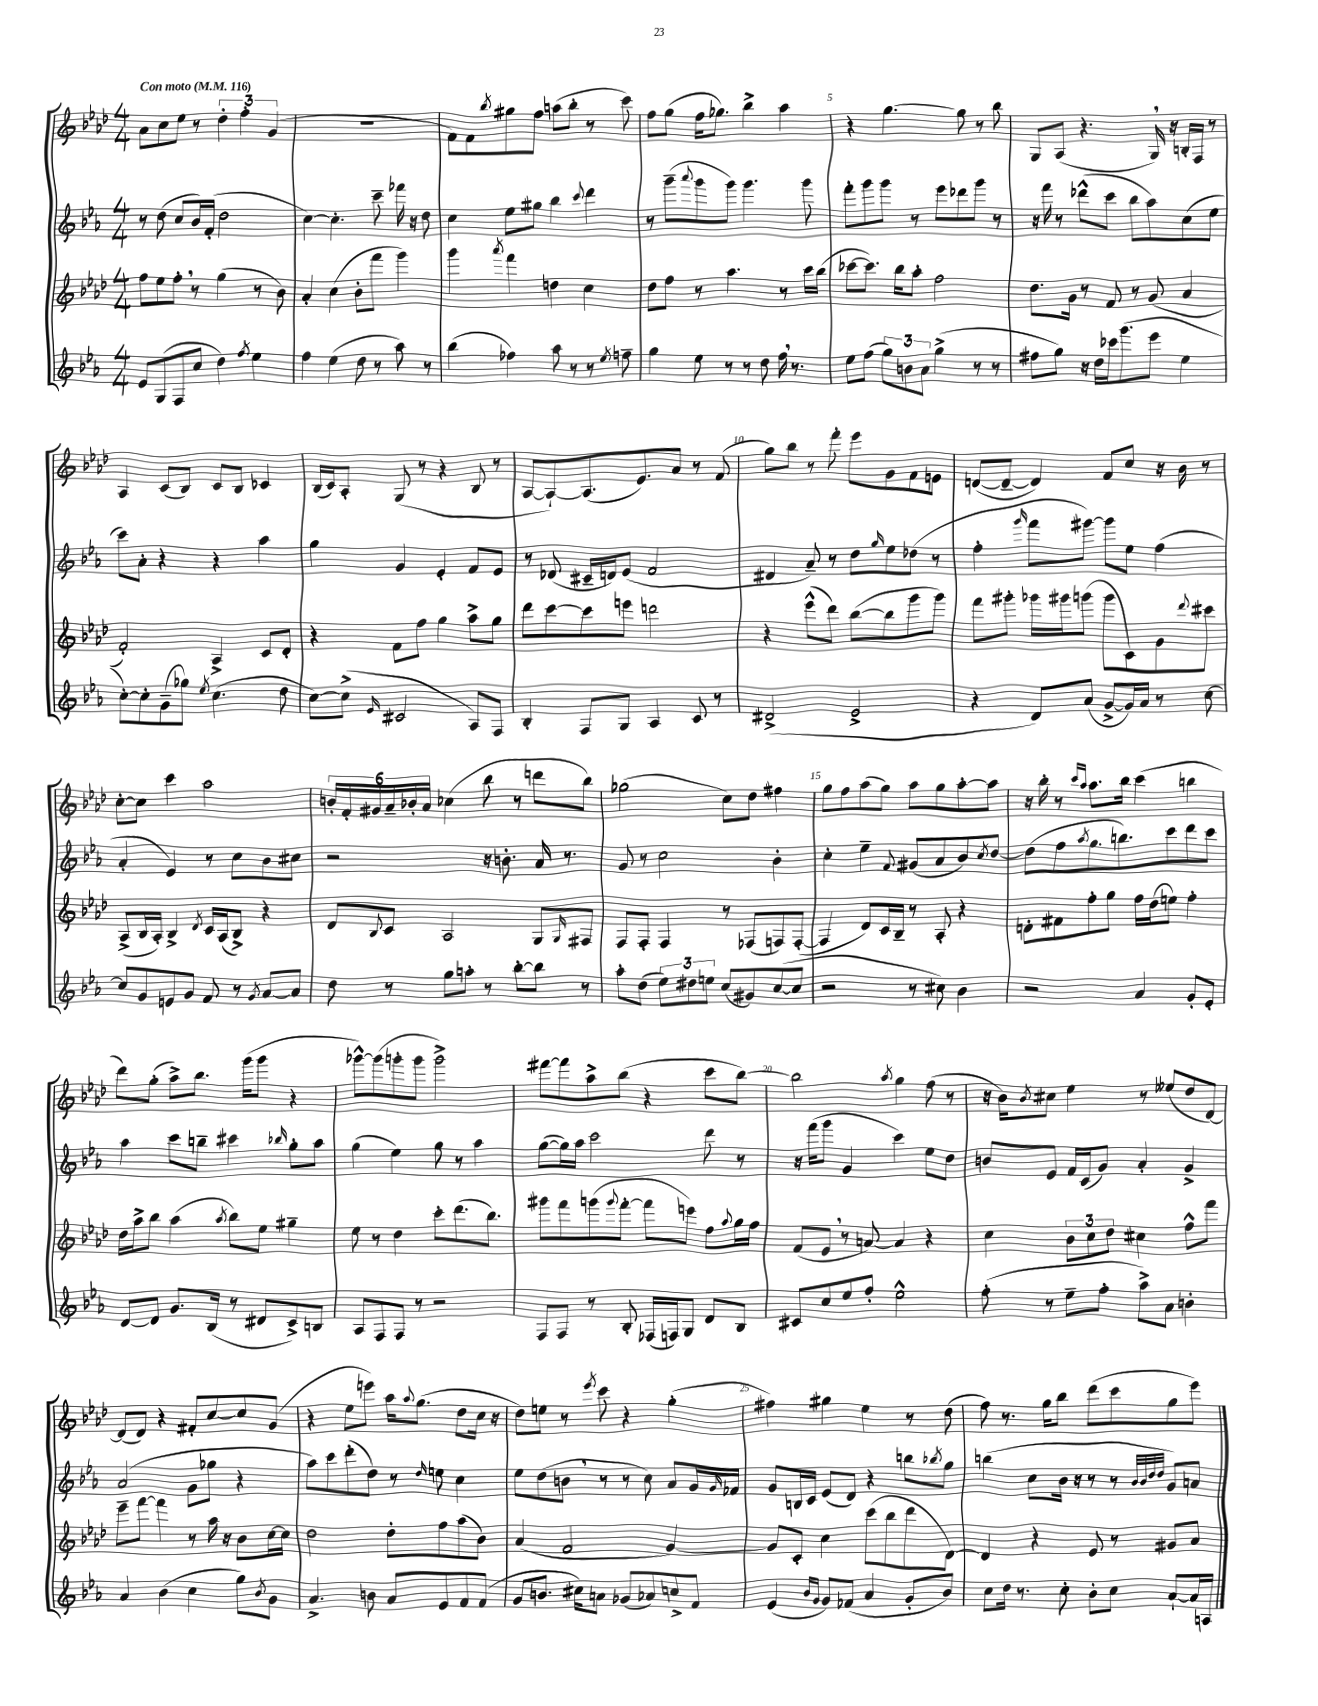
<<
\new StaffGroup <<
\new Staff = "s0" {
    \clef treble \key aes \major \numericTimeSignature \time 4/4 \tempo "Con moto" 4 = 116
    aes'8 c''8 ees''8 r8 \tuplet 3/2 { des''4-. f''4-. g'4( } |
    R1 |
    f'8) f'8 \acciaccatura { bes''8 } gis''8 f''8 a''8( bes''8-. r8 c'''8) |
    f''8 g''8( f''16 ges''8.) bes''4-> aes''4 |
    r4 g''4.~ g''8 r8 bes''8 |
    g8 aes8( r4. g16) \breathe r16 b16-. f16 r8 |
    aes4 c'8( bes8) c'8 bes8 ces'4 |
    bes16( c'16) aes8-. g8( r8 r4 bes8 r8 |
    aes8~ aes8~-!) aes8.( ees'8.) aes'8 r8 f'8( |
    g''8) bes''8 r8 f'''8-. ees'''8 g'8 f'8 e'8 |
    d'8~( d'8~-- d'4) f'8 c''8 r16 bes'16 r8 |
    c''8~-. c''8 c'''4 aes''2 |
    \tuplet 6/4 { b'16-. f'16-. gis'16 aes'16-- bes'16-. aes'16 } ces''4( bes''8 r8 d'''8 bes''8) |
    ges''2( c''8) des''8 fis''4 |
    g''8 f''8 aes''8( g''8) aes''8 g''8 aes''8~-. aes''8 |
    r16 bes''16-. r8 \grace { c'''16 aes''16 } aes''8. bes''16 c'''4( b''4 |
    des'''8) g''8-.( aes''8->) bes''8. g'''16( g'''8 r4 |
    ges'''8~-^) ges'''8( g'''8-. g'''8 g'''2->) |
    fis'''8~ fis'''8 aes''8-> bes''8( r4 c'''8 bes''8~) |
    bes''2 \acciaccatura { aes''8 } g''4 f''8( r8 |
    r16 bes'16) \acciaccatura { bes'8 } cis''8 ees''4 r8 eeses''8( des''8 des'8~) |
    des'8( des'8) r4 fis'8-. c''8~ c''8 g'8( |
    r4 ees''8 e'''8) aes''16 \appoggiatura { aes''8 } g''8.( des''8 c''16 r16 |
    des''8) e''8 r8 \acciaccatura { ees'''8 } c'''8 r4 g''4-.( |
    fis''4) gis''4 ees''4 r8 des''8( |
    f''8) r8. g''16 bes''8 des'''8( c'''8 g''8 ees'''8) \bar "|." |
}
\new Staff = "s1" {
    \clef treble \key ees \major \numericTimeSignature \time 4/4
    r8 d''8( c''8 bes'16) f'16-.( d''2 |
    c''4~) c''4.-. c'''8-- fes'''16 r16 d''8 |
    c''4 ees''8 gis''8 bes''4 \appoggiatura { c'''8 } d'''4 |
    r8 g'''8--( \appoggiatura { aes'''8 } g'''8 g'''8) g'''4. g'''8 |
    f'''8-. g'''8 g'''8 r8 ees'''8 des'''8 g'''8 r8 |
    r16 f'''16 r8 des'''8-^( c'''8 bes''8 aes''8) c''8( ees''8 |
    c'''8) aes'8-. r4 r4 aes''4 |
    g''4 g'4 ees'4-. f'8 ees'8 |
    r8 des'8( cis'16-- d'16) ees'8( f'2 |
    dis'4 aes'8--) r8 d''8 \grace { g''16 } ees''8 des''8( r8 |
    f''4-. \grace { g'''16 } f'''8 gis'''8~) gis'''8 ees''8 f''4( |
    aes'4-. ees'4) r8 c''8 bes'8 cis''8 |
    r2 r16 b'8.-. aes'16 r8. |
    g'8 r8 c''2 bes'4-. |
    c''4-. ees''4-- \appoggiatura { f'8 } gis'8( aes'8 bes'8) \acciaccatura { c''8 } d''8~ |
    d''8( f''8 \acciaccatura { aes''8 } g''8. b''8.) c'''8 d'''8 c'''8 |
    aes''4 c'''8 b''8-- cis'''4 \grace { bes''16 } g''8-. aes''8 |
    g''4( ees''4) g''8 r8 aes''4 |
    g''8~( g''16) aes''16 c'''2 d'''8 r8 |
    r16 f'''16( g'''8 g'4 c'''4) ees''8 d''8 |
    b'8 ees'8 f'16 c'16( g'8) aes'4-. g'4-> |
    aes'2( g'8 ges''8 r4 |
    aes''8) c'''8 d'''8-.( d''8) r8 \grace { d''16 } e''8 c''4 |
    ees''8 d''8( b'8 \breathe r8 r8 c''8) aes'8 g'16 \grace { g'16 } fes'16 |
    g'8 b16 c'16 ees'8( d'8) r4 b''8 \acciaccatura { bes''8 } g''8 |
    b''4( c''8 bes'16 r16 r8 r8 \grace { bes'32 bes'32 d''32 d''32 } g'8) a'8 \bar "|." |
}
\new Staff = "s2" {
    \clef treble \key aes \major \numericTimeSignature \time 4/4
    f''8 ees''8 f''8-. \breathe r8 g''4( r8 bes'8) |
    aes'4-. c''4( bes'8-. f'''8 g'''4) |
    g'''4 \acciaccatura { aes'''8 } f'''4 d''4 c''4 |
    des''8 f''8 r8 aes''4. r8 c'''16 bes''16( |
    ces'''8~ ces'''8.) bes''16 aes''8-. f''2 |
    des''8. g'16 r8 f'8 r8 g'8( aes'4 |
    f'2-.) aes4-> c'8 des'8-. |
    r4 f'8 f''8 g''4 aes''8-> g''8 |
    des'''8 c'''8~ c'''8 e'''8 d'''2 |
    r4 ees'''8-^( des'''8) bes''8~( bes''8 g'''8 g'''8) |
    f'''8 gis'''8-. ges'''16 gis'''16 g'''8( g'''8 c'8) g'8 \appoggiatura { des'''8 } cis'''8 |
    aes8->( bes16 aes16-.) bes4-> \acciaccatura { des'8 } c'16 aes16( bes8->) r4 |
    des'8 \appoggiatura { bes8 } c'8 aes2 g8 \grace { g16 } fis8 |
    f8 f8-. f4 r8 fes8( f8) f8~-.( |
    f4 des'8) c'16 bes16-- r8 aes8-. r4 |
    d'8-. fis'8 f''8-. g''8 f''16 des''16( e''8) f''4-. |
    des''16 aes''16-> bes''8 aes''4( \acciaccatura { aes''8 } bes''8) ees''8 gis''4-- |
    ees''8 r8 des''4 c'''8-. des'''8.( bes''8.) |
    gis'''8 f'''8 g'''8( \appoggiatura { g'''8 } f'''8~-. f'''8 e'''8) f''8 \appoggiatura { aes''8 } g''16 f''16 |
    f'8( ees'8 \breathe r8 a'8~) a'4 r4 |
    c''4 \tuplet 3/2 { bes'8 c''8 des''8 } cis''4 f''8-^ f'''8 |
    ees'''8-- f'''8~ f'''4 r8 aes''16 r16 bes'8 c''16~ c''16 |
    des''2 des''8-. f''8 aes''8( bes'8) |
    aes'4( f'2 g'4~) |
    g'8 c'8-. c''4 c'''8( bes''8 des'''8 des'8~) |
    des'4 r4 ees'8 r8 gis'8 aes'8 \bar "|." |
}
\new Staff = "s3" {
    \clef treble \key ees \major \numericTimeSignature \time 4/4
    ees'8 g8( f8 c''8 d''4) \acciaccatura { f''8 } ees''4 |
    f''4 ees''4( d''8 r8 aes''8) r8 |
    bes''4( fes''4) aes''8 r8 r8 \acciaccatura { ees''8 } f''8-- |
    g''4 ees''8 r8 r8 d''8 f''16 \breathe r8. |
    ees''8 f''8( \tuplet 3/2 { g''8) b'8 aes'8 } g''4->( r8 r8 |
    fis''8 g''8) r16 d''16 ces'''16 g'''8.( ees'''8 ees''4 |
    c''8~-.) c''8-. g'8--( ges''8) \acciaccatura { ees''8 } c''4.( d''8 |
    c''8~) c''8->( \grace { ees'16 } cis'2 aes8) f8 |
    bes4-. f8 g8 aes4 c'8 r8 |
    dis'2->( ees'2-> |
    r4 d'8) aes'8( g'8~-> g'16) aes'16 r8 c''8~ |
    c''8 g'8 e'8 g'8 f'8 r8 \acciaccatura { g'8 } aes'8~ aes'8 |
    d''8 r8 g''8 a''8-. r8 bes''8~-. bes''8 r8 |
    aes''8-. d''8( \tuplet 3/2 { ees''8) dis''8 e''8 } c''8( gis'8) c''8~( c''8 |
    r2 r8 cis''8) bes'4 |
    r2 aes'4 g'8-. ees'8-. |
    d'8~ d'8 g'8. bes16( r8 dis'8 c'8->) b8 |
    aes8 f8 f8 r8 r2 |
    f8 f8 r8 bes8-. fes16( f16) g8 d'8 bes8 |
    cis'8 c''8 ees''8 f''8-. ees''2-^ |
    f''8-.( r8 ees''8-- f''8-. aes''8->) aes'8 b'4-. |
    aes'4 bes'4( c''4 g''8) \acciaccatura { bes'8 } g'8 |
    aes'4.-> b'8 aes'8 ees'8 f'8 f'8( |
    g'8 b'8. cis''16) a'8 ges'8( aes'8) c''8-> f'8 |
    ees'4( \grace { bes'16 g'16 } g'8) fes'8( aes'4 g'8-. bes'8) |
    c''8 d''16 r8. c''8-. bes'8-. c''8 aes'8~-! aes'16 a16 \bar "|." |
}
>>
>>
\layout { \context { \Score \override BarNumber.break-visibility = ##(#f #t #t) barNumberVisibility = #(every-nth-bar-number-visible 5) } }
